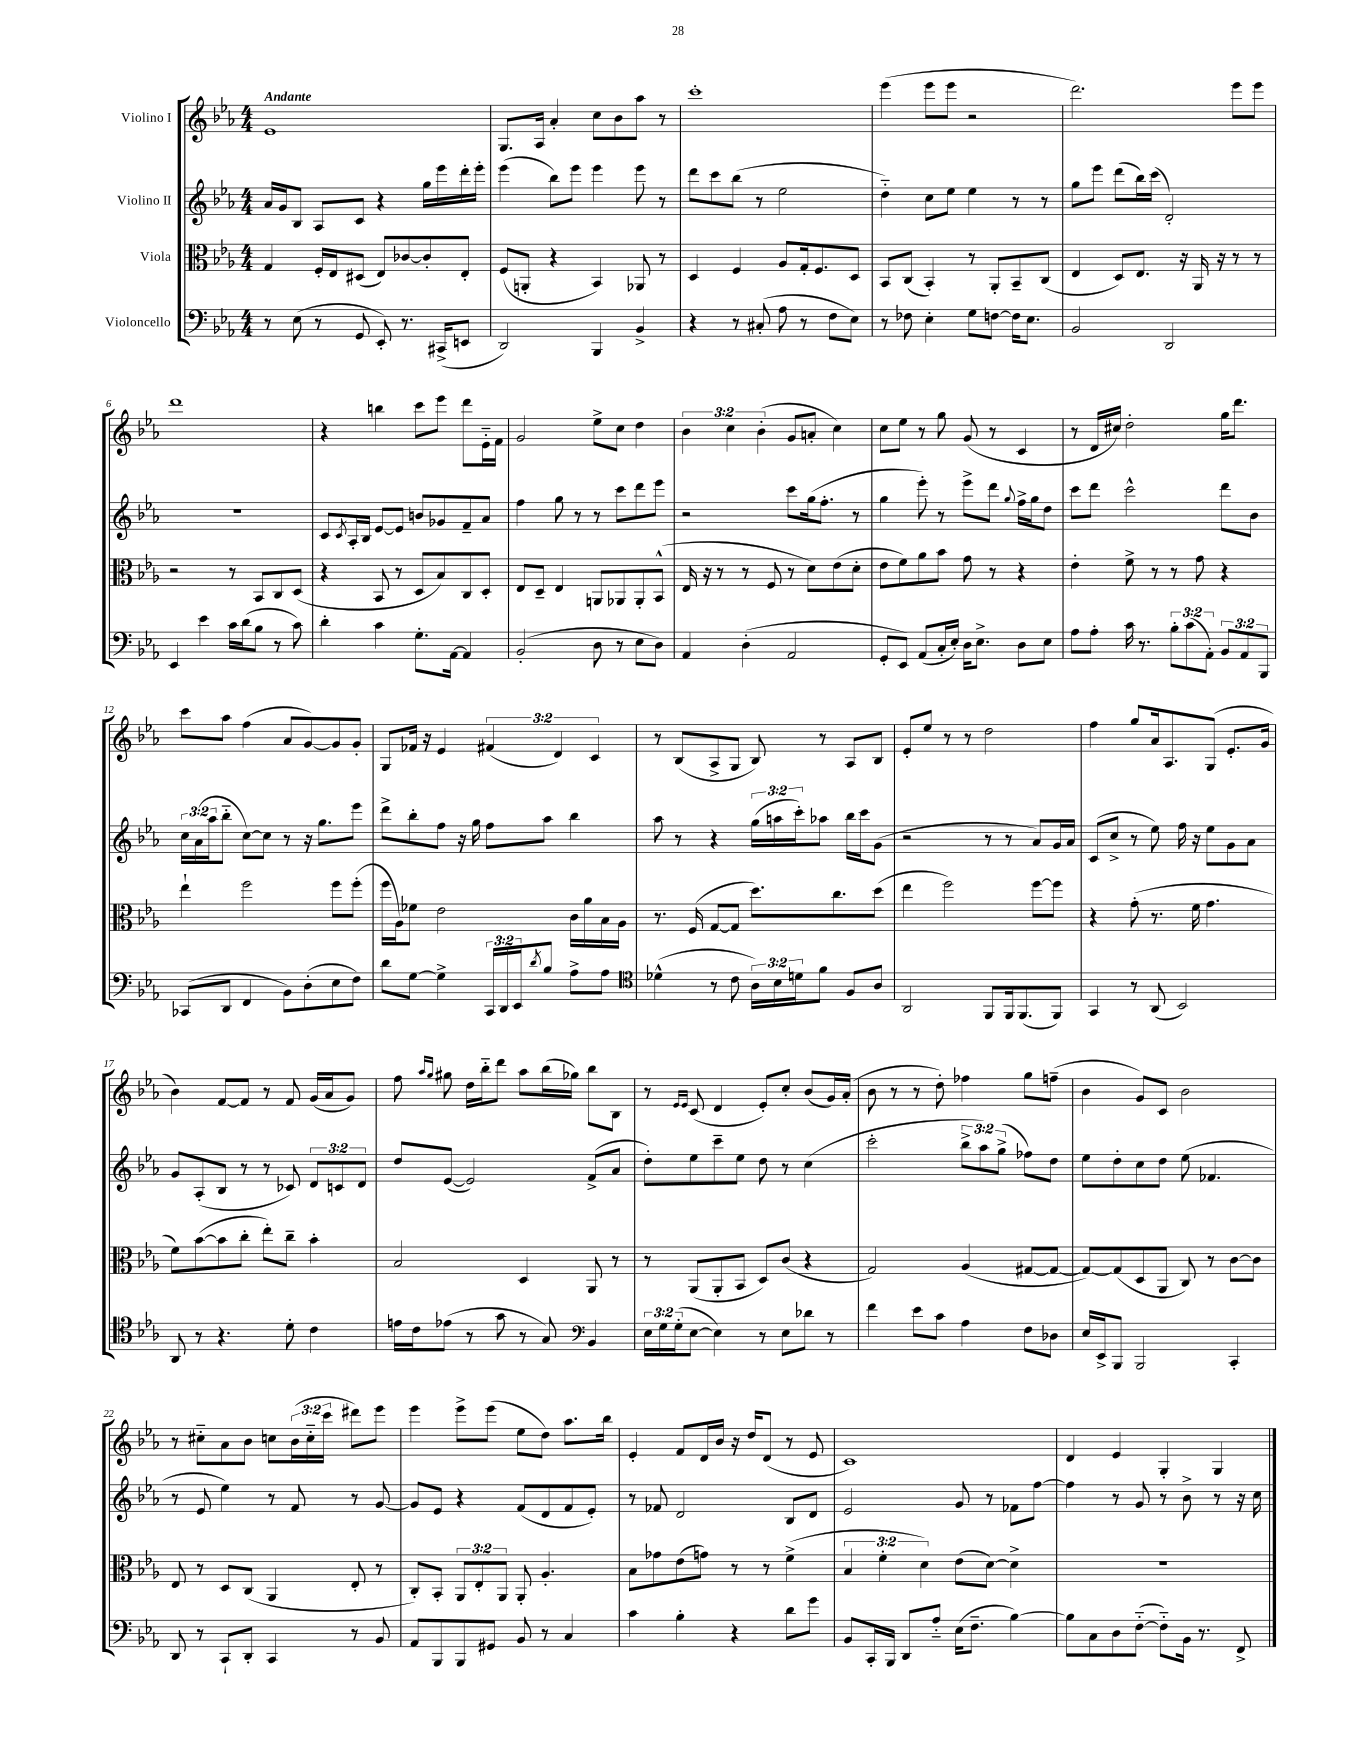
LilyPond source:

<<
\new StaffGroup <<
\new Staff = "s0" \with { instrumentName = "Violino I" } {
    \clef treble \key ees \major \numericTimeSignature \time 4/4 \override Staff.TupletNumber.text = #tuplet-number::calc-fraction-text \tempo "Andante"
    ees'1 |
    g8. aes16 aes'4-. c''8 bes'8 aes''8 r8 |
    c'''1-. |
    ees'''4( ees'''8 ees'''8 r2 |
    d'''2.) ees'''8 ees'''8 |
    d'''1 |
    r4 b''4 c'''8 ees'''8 d'''8 ees'16-_ f'16 |
    g'2 ees''8-> c''8 d''4 |
    \tuplet 3/2 { bes'4 c''4 bes'4-.( } g'8 a'8-. c''4) |
    c''8 ees''8 r8 g''8 g'8( r8 c'4 |
    r8 d'16 cis''16) d''2-. g''16 d'''8. |
    c'''8 aes''8 f''4( aes'8 g'8~) g'8 g'8-. |
    g8 fes'16 r16 ees'4 \tuplet 3/2 { fis'4( d'4) c'4 } |
    r8 bes8( aes8-> g8 bes8) r8 aes8 bes8 |
    ees'8-. ees''8 r8 r8 d''2 |
    f''4 g''8 aes'16 aes8. g8( ees'8.-. g'16 |
    bes'4) f'8~ f'8 r8 f'8 g'16( aes'16 g'8) |
    f''8 \grace { aes''16 g''16 } gis''8 d''16 bes''16-_ d'''8 aes''8 bes''16( ges''16) bes''8 bes8 |
    r8 \grace { ees'16 ees'16 } c'8( d'4 ees'8-.) c''8-. bes'8( g'16) aes'16-.( |
    bes'8 r8 r8 d''8-.) fes''4 g''8 f''8--( |
    bes'4 g'8) c'8 bes'2 |
    r8 cis''8-_ aes'8 bes'8 c''8 \tuplet 3/2 { bes'16( c''16-_ c'''16 } dis'''8) ees'''8 |
    ees'''4 ees'''8-> ees'''8( ees''8 d''8) aes''8. bes''16 |
    ees'4-. f'8 d'16 bes'16 r16 d''16 d'8( r8 ees'8 |
    c'1) |
    d'4 ees'4 g4-. g4 \bar "|." |
}
\new Staff = "s1" \with { instrumentName = "Violino II" } {
    \clef treble \key ees \major \numericTimeSignature \time 4/4 \override Staff.TupletNumber.text = #tuplet-number::calc-fraction-text
    aes'16 g'16 bes8 aes8 c'8 r4 g''16 ees'''16 d'''16-. ees'''16-. |
    ees'''4( bes''8) ees'''8 ees'''4 ees'''8 r8 |
    d'''8 c'''8 bes''8( r8 ees''2 |
    d''4-_) c''8 ees''8 ees''4 r8 r8 |
    g''8 ees'''8 d'''8( bes''16) c'''16( d'2-.) |
    r1 |
    c'8 \acciaccatura { c'8 } aes16-. bes16 ees'8~ ees'8 b'8 ges'8 f'8-- aes'8 |
    f''4 g''8 r8 r8 c'''8 d'''8 ees'''8 |
    r2 c'''8 g''16( f''8.-. r8 |
    g''4 ees'''8-.) r8 ees'''8-> d'''8 \appoggiatura { g''8 } f''16-> g''16 d''8 |
    c'''8 d'''8 c'''2-^ d'''8 bes'8 |
    \tuplet 3/2 { c''16 aes'16( aes''16 } bes''8-_ c''8~) c''8 r8 r16 g''8. ees'''8 |
    d'''8-> bes''8-. f''8 r16 g''16 f''8 aes''8 bes''4 |
    aes''8 r8 r4 \tuplet 3/2 { g''16( a''16 c'''16-.) } aes''8 bes''16 c'''16 g'8( |
    r2 r8 r8 aes'8) g'16 aes'16 |
    c'8( c''8-> r8 ees''8) f''16 r16 ees''8 g'8 aes'8 |
    g'8 aes8-.( bes8 r8 r8 ces'8) \tuplet 3/2 { d'8 c'8 d'8 } |
    d''8 ees'8~( ees'2) f'8->( aes'8 |
    d''8-.) ees''8 c'''8-- ees''8 d''8 r8 c''4( |
    c'''2-. \tuplet 3/2 { bes''8-> aes''8) g''8->( } fes''8) d''8 |
    ees''8 d''8-. c''8 d''8 ees''8( fes'4. |
    r8 ees'8 ees''4) r8 f'8 r8 g'8~ |
    g'8 ees'8 r4 f'8( d'8 f'8 ees'8-.) |
    r8 fes'8 d'2 bes8 d'8 |
    ees'2 g'8 r8 fes'8 f''8~ |
    f''4 r8 g'8 r8 bes'8-> r8 r16 c''16 \bar "|." |
}
\new Staff = "s2" \with { instrumentName = "Viola" } {
    \clef alto \key ees \major \numericTimeSignature \time 4/4 \override Staff.TupletNumber.text = #tuplet-number::calc-fraction-text
    g4 f16-. ees16 dis8( ees8) ces'8~ ces'8-. ees8-. |
    f8( a,8-. r4 bes,4) aes,8 r8 |
    d4 f4 aes8 g16-. f8. d8 |
    bes,8 c8( bes,4-.) r8 aes,8-. bes,8-- c8( |
    ees4 d8) ees8. r16 aes,16 r16 r8 r8 |
    r2 r8 bes,8 c8 d8( |
    r4 bes,8 r8 d8 bes8) c8 d8-. |
    ees8 d8-- ees4 a,8 aes,8 aes,8-. bes,8-^( |
    ees16 r16 r8 r8 f8 r8 d'8) ees'8( d'8-. |
    ees'8 f'8) aes'8 bes'8 g'8 r8 r4 |
    ees'4-. f'8-> r8 r8 g'8 r4 |
    ees''4-! f''2 f''8 f''8-.( |
    f''16 aes16) fes'8 ees'2 c'16 aes'16 bes16 aes16 |
    r8. f16( g8~ g8 d''8.) c''8. d''8( |
    ees''4 f''2) f''8~ f''8 |
    r4 g'8-.( r8. f'16 g'4. |
    f'8) bes'8~( bes'8 c''8-. ees''8-.) c''8-- bes'4-. |
    bes2 d4 aes,8 r8 |
    r8 aes,8( aes,8-. bes,8 d8) c'8( r4 |
    g2) aes4( gis8~ gis8~ |
    gis8~) gis8( d8 aes,8 c8) r8 c'8~ c'8 |
    ees8 r8 d8 c8( aes,4 ees8-. r8 |
    c8-.) bes,8-. \tuplet 3/2 { aes,8 ees8-. aes,8 } aes,8-. aes4.-. |
    bes8 ges'8 ees'8( g'8) r8 r8 f'4->( |
    \tuplet 3/2 { bes4 f'4-. d'4) } ees'8( d'8~) d'4-> |
    R1 \bar "|." |
}
\new Staff = "s3" \with { instrumentName = "Violoncello" } {
    \clef bass \key ees \major \numericTimeSignature \time 4/4 \override Staff.TupletNumber.text = #tuplet-number::calc-fraction-text
    r8 ees8( r8 g,8 ees,8-.) r8. cis,16->( e,8 |
    d,2) bes,,4 bes,4-> |
    r4 r8 cis8-.( aes8 r8 f8 ees8) |
    r8 fes8 ees4-. g8 f8~ f16 ees8. |
    bes,2 d,2 |
    ees,4 ees'4 c'16 d'16( bes8 r8 c'8) |
    d'4-. c'4 g8.-. aes,16~ aes,4 |
    bes,2-.( d8 r8 ees8 d8) |
    aes,4 d4-.( aes,2 |
    g,8-. ees,8) aes,8( c16-. ees16-.) d16 ees8.-> d8 ees8 |
    aes8 aes8-. c'16 r8. \tuplet 3/2 { bes8-. c'8( aes,8-.) } \tuplet 3/2 { bes,8 aes,8 bes,,8 } |
    ces,8( d,8 f,4 bes,8) d8-.( ees8 f8) |
    d'8 g8~ g4-> \tuplet 3/2 { c,16 d,16 ees,16 } \acciaccatura { d'8 } bes8 aes8-> aes8 |
    \clef tenor des'4-^( r8 c'8 \tuplet 3/2 { aes16) bes16 d'16 } f'8 f8 aes8 |
    aes,2 f,8 f,16 f,8.( f,8) |
    g,4 r8 aes,8( bes,2) |
    aes,8 r8 r4. d'8-. c'4 |
    e'16 c'16 ees'8( r8 g'8 r8 g8) \clef bass bes,4 |
    \tuplet 3/2 { ees16 g16 g16-.( } ees8~ ees4) r8 ees8 des'8 r8 |
    f'4 ees'8 c'8 aes4 f8 des8 |
    ees16 ees,16-> bes,,8 bes,,2 c,4-. |
    d,8 r8 c,8-! d,8-. c,4 r8 bes,8 |
    aes,8 bes,,8 bes,,8 gis,8 bes,8 r8 c4 |
    c'4 bes4-. r4 d'8 g'8 |
    bes,8 c,16-. bes,,16 d,8 aes8-_ ees16( f8.-- bes4~) |
    bes8 c8 d8 f8~-_( f8-_) bes,16 r8. f,8-> \bar "|." |
}
>>
>>
